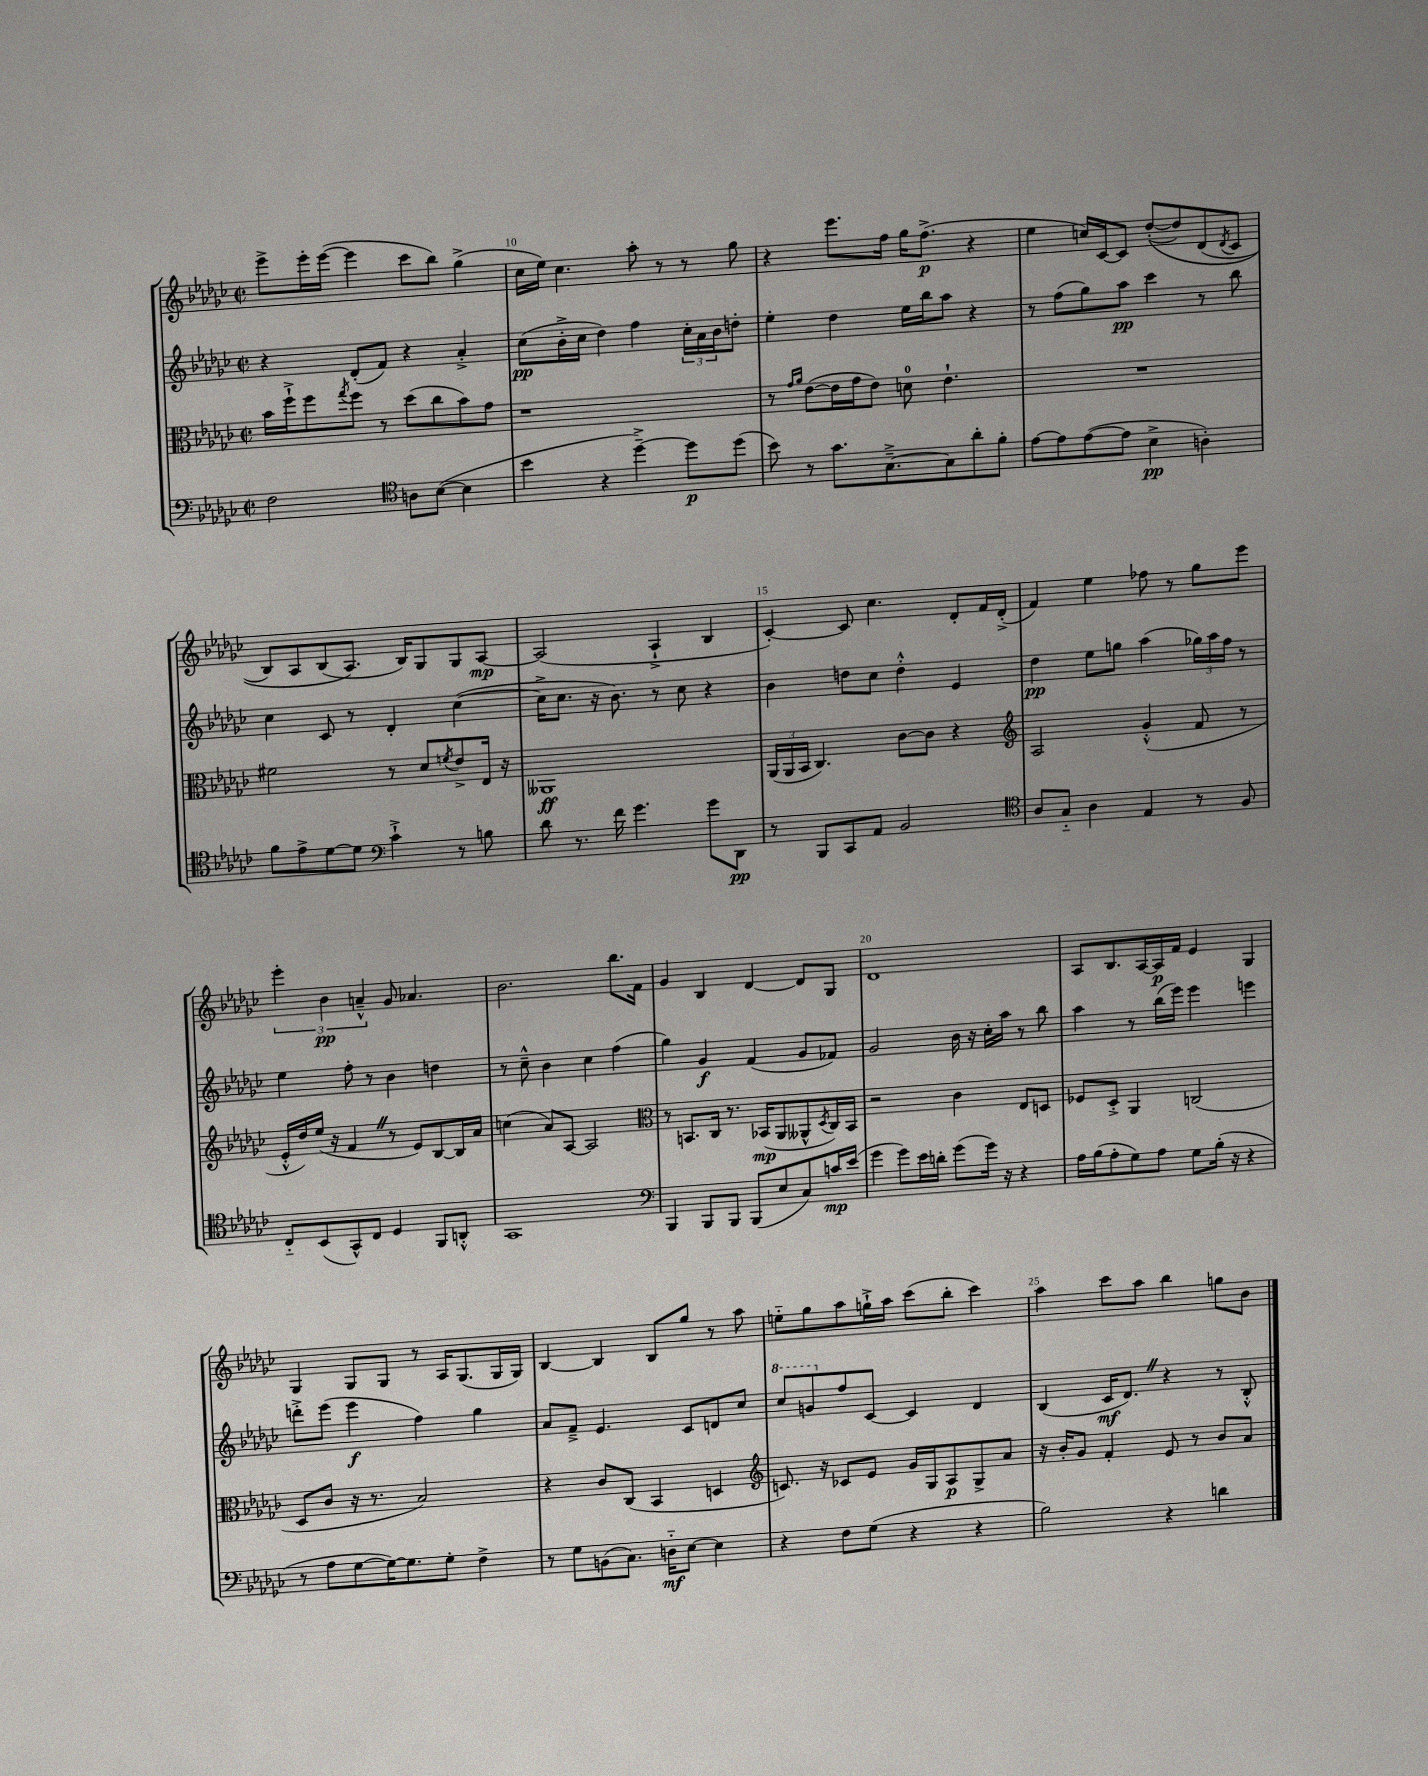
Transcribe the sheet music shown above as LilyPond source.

<<
\new StaffGroup <<
\new Staff = "s0" {
    \clef treble \key ges \major \defaultTimeSignature \time 2/2
    ees'''8-> ees'''16-. ees'''16~( ees'''4 ces'''8 bes''8) ges''4->( |
    ces''16 ees''16) ces''4. aes''8-. r8 r8 ges''8 |
    r4 ees'''8. f''16 ges''16 f''8.->\p( r4 |
    ees''4 c''16) ces'16~ ces'8 des''8~-.(\( des''8) des'8( \acciaccatura { des'8 } ces'8 |
    bes8) aes8 bes8( aes8.\) bes16) ges8 ges8 aes8~\mp |
    aes2( aes4-!-> bes4 |
    ces'4~-.) ces'8 ces''4. des'8-. f'16 des'16-.->( |
    f'4) ees''4 fes''8 r8 ges''8 ees'''8 |
    \tuplet 3/2 { ees'''4-. bes'4\pp a'4---^ } ges'8 aes'4. |
    bes'2. bes''8. f'16 |
    ges'4 bes4 des'4~ des'8 ges8 |
    des'1 |
    aes8 bes8. aes16~ aes16\p f'16 ees'4 ges4 |
    ges4 ges8 ges8 r8 aes16 ges8.( ges16 ges16) |
    bes4~ bes4 bes8 ges''8 r8 aes''8 |
    e''8-_ ges''8 aes''8 g''16-!-> aes''16 ces'''8( bes''8-. ces'''4) |
    aes''4 ces'''8 aes''8 bes''4 g''8 bes'8 \bar "|." |
}
\new Staff = "s1" {
    \clef treble \key ges \major \defaultTimeSignature \time 2/2
    r4 des'8-.( f'8) r4 aes'4-.-> |
    ces''8\pp( bes'16-.-> ces''16 des''4) f''4 \tuplet 3/2 { ces''16-. aes'16 bes'16 } d''8-. |
    ees''4-. des''4 ees''16 bes''16 aes''8 r4 |
    r8 f''8( ges''8) aes''8\pp ces'''4 r8 bes''8 |
    ces''4 ces'8 r8 des'4-. ces''4~( |
    ces''16-> ces''8. r16 bes'8.) r8 ces''8 r4 |
    bes'4 d''8 ces''8 d''4-.-^ ees'4 |
    des''4\pp ees''8 g''8 aes''4( \tuplet 3/2 { ges''16) aes''16 f''16 } r8 |
    ees''4 f''8-. r8 bes'4 d''4 |
    r8 ces''8---^ bes'4 ces''4 f''4( |
    ges''4) ges'4\f f'4( ges'8 fes'8) |
    ges'2 bes'16 r16 ces''16-. aes''16 r8 bes''8 |
    aes''4 r8 bes''16( ees'''16) ees'''4 e'''4 |
    d'''8-.-> ees'''8( ees'''4\f f''4) ges''4 |
    aes'8 f'8---> ees'4. ces'8 d'8 ces''8 |
    \ottava #1 ces'''8 g''8 \ottava #0 f''8 ces'8~ ces'4 des'4 |
    bes4( ces'16\mf des'8.) \once \override BreathingSign.text = \markup { \musicglyph "scripts.caesura.straight" } \breathe r4 r8 bes8-.-^ \bar "|." |
}
\new Staff = "s2" {
    \clef alto \key ges \major \defaultTimeSignature \time 2/2
    bes'16 f''16-!-> f''8 \acciaccatura { ges''8 } f''8 r8 des''8( ces''8 bes'8) ges'8 |
    r1 |
    r8 \grace { ges'16 aes'16 } ees'8~( ees'16 ges'16 ees'8) d'8-0 ees'4.-! |
    R1 |
    fis'2 r8 des'8 \acciaccatura { f'8 } ees'8-> ees16 r16 |
    aeses,1\ff |
    \tuplet 3/2 { aes,16( aes,16 bes,16 } ces4.) ces'8~ ces'8 r4 |
    \clef treble aes2 ges'4-.-^( f'8 r8 |
    ees'16-.-^ des''16) ees''16( r16 f'4 \once \override BreathingSign.text = \markup { \musicglyph "scripts.caesura.straight" } \breathe r8 ees'8) bes8~ bes16 aes'16 |
    c''4( aes'8) aes8~ aes2 |
    \clef alto r8 b,8. ces16 r8. bes,16\mp( aes,8 aeses,8-^ \acciaccatura { des8 } ces16) bes,16 |
    r2 ces'4 ees8 d8 |
    fes8 des8-.-> aes,4 c2( |
    des8 ces'8 r16 r8. bes2) |
    r4 ces'8 ces8( bes,4 d4 |
    \clef treble c'8.) r16 ces'8 ees'8 ges'16 ges16 aes8\p ges8-> aes'8 |
    r16 bes'16-. ges'8 f'4-. ees'8 r8 bes'8 aes'8 \bar "|." |
}
\new Staff = "s3" {
    \clef bass \key ges \major \defaultTimeSignature \time 2/2
    f2 \clef tenor a8 bes8~( bes4 |
    bes'4 r4 des''4~--->) des''8\p des''8( |
    bes'8) r8 ges'8. ges8.~---> ges8 aes'8-. f'8-. |
    ees'8~ ees'8 ees'8~( ees'8 bes4->\pp a4-.) |
    f'8 ees'8-> des'8~ des'8 \clef bass ces'4-!-> r8 b8 |
    des'8 r8. f'16 ges'4. ges'8 des,8\pp |
    r8 bes,,8 ces,8 aes,8 bes,2 |
    \clef tenor aes8 ges8-_ aes4 ees4 r8 f8 |
    ces8-_ bes,8( ges,8-^) ces8 des4 f,8 a,8-.-^ |
    ges,1 |
    \clef bass bes,,4 bes,,8 bes,,8 bes,,8( ees8 ces8) c'16\mp ees'16( |
    ges'4 ges'8) ees'16 d'16-. ges'8( ges'16) r16 r4 |
    aes16 bes16( aes8-. ges8) aes8 ges8 bes16-.( r16 r4 |
    r8 aes8 ges8~ ges16~) ges8. ges8-. f4-> |
    r8 ges8 b,8( ces8.) d16-_\mf ees8~ ees4 |
    r4 f8 ges8( r4 r4 |
    bes2) r4 d'4 \bar "|." |
}
>>
>>
\layout { \context { \Score currentBarNumber = #9 \override BarNumber.break-visibility = ##(#f #t #t) barNumberVisibility = #(every-nth-bar-number-visible 5) } }
